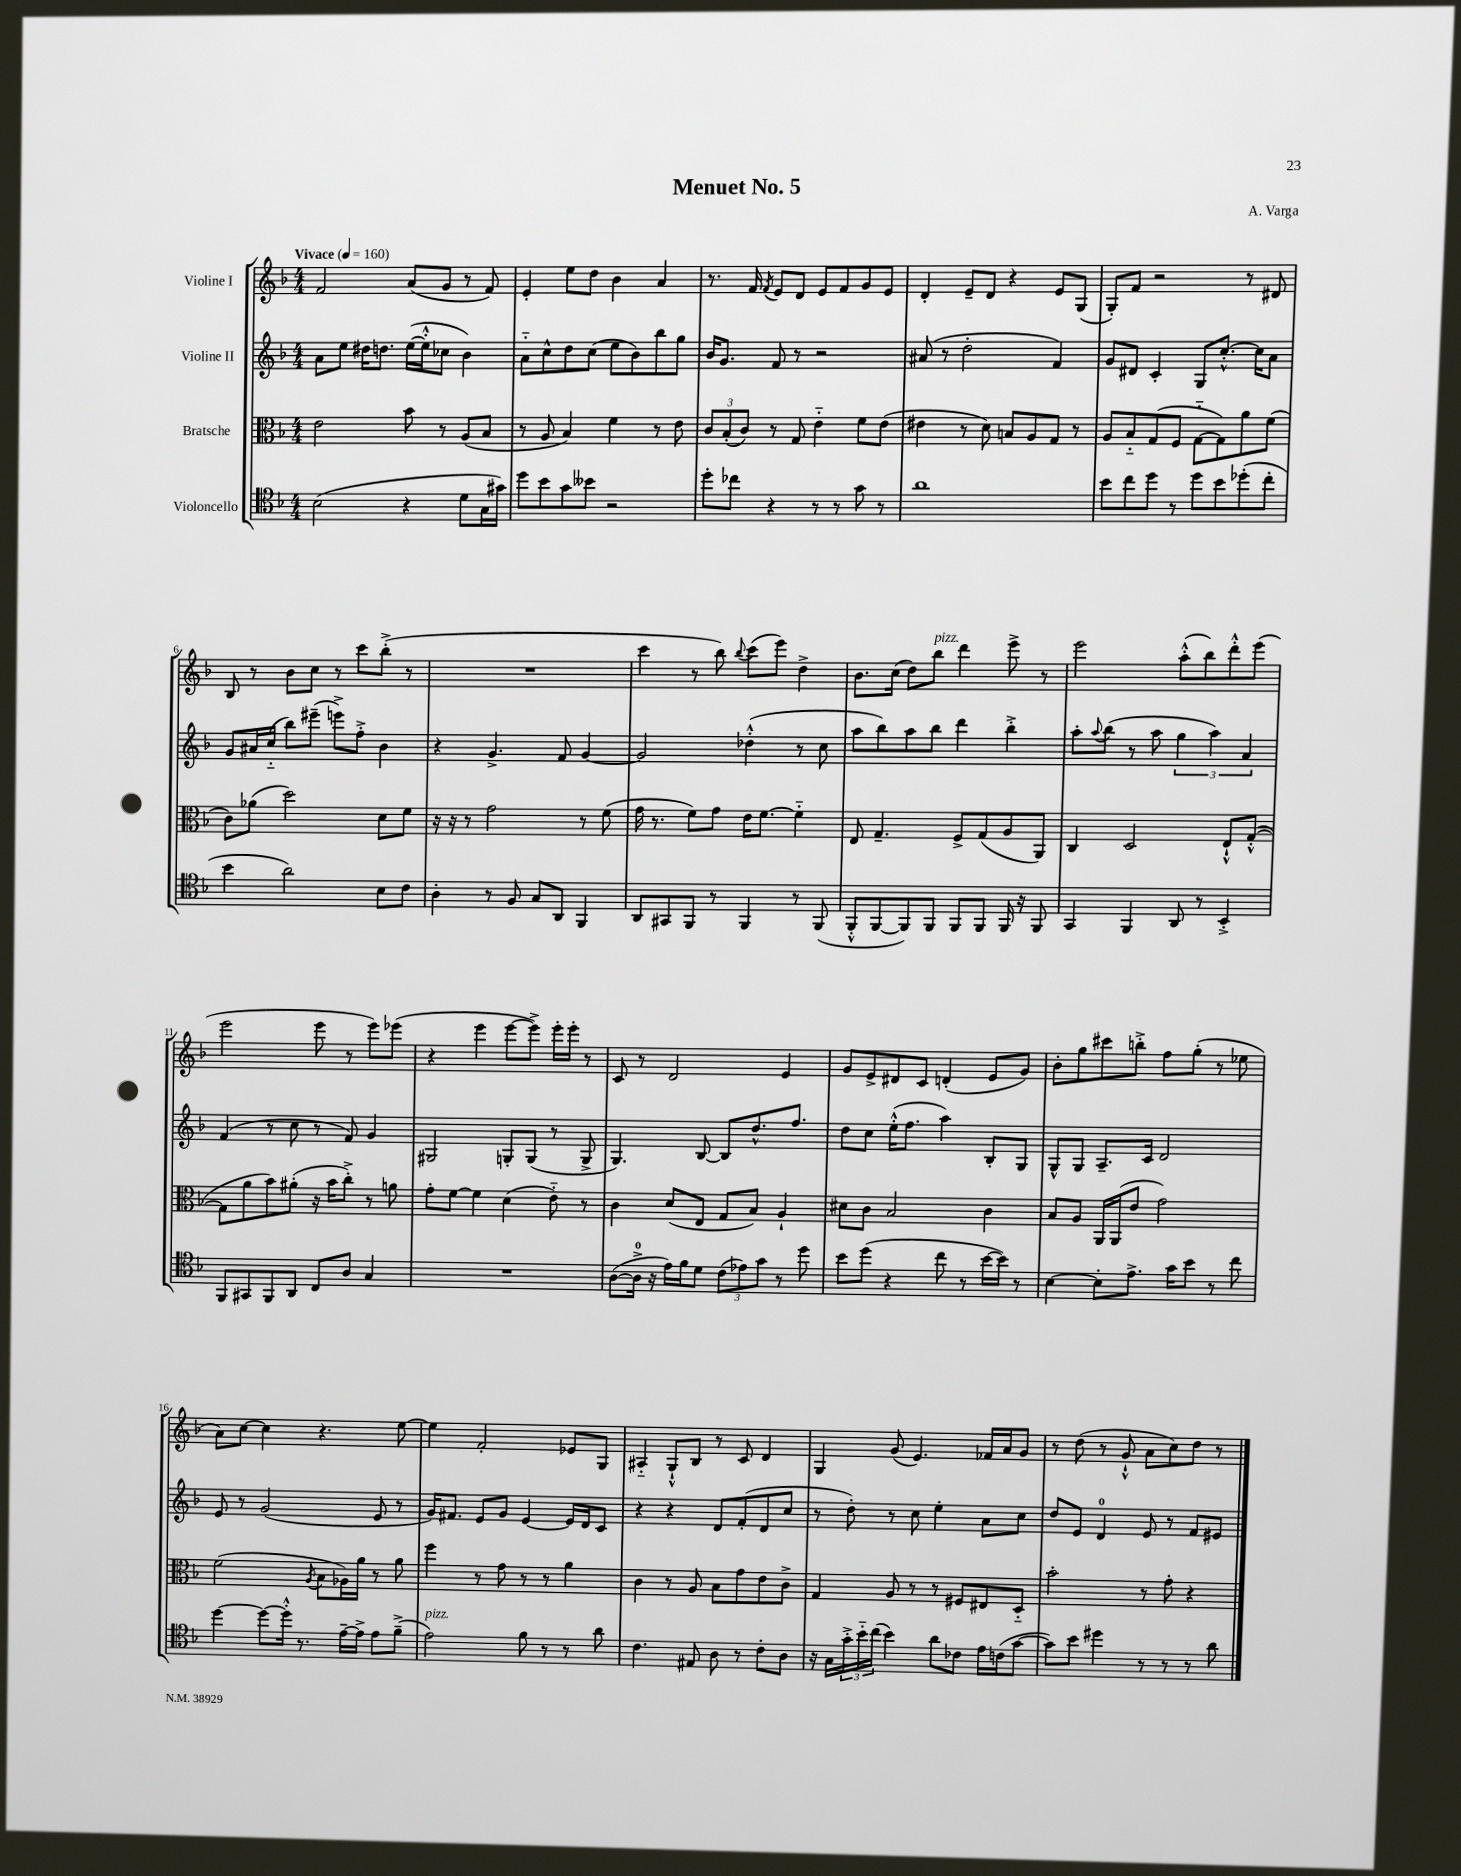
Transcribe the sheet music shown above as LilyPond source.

\header { title = "Menuet No. 5" composer = "A. Varga" }
<<
\new StaffGroup <<
\new Staff = "s0" \with { instrumentName = "Violine I" } {
    \clef treble \key f \major \numericTimeSignature \time 4/4 \tempo "Vivace" 4 = 160
    f'2 a'8( g'8 r8 f'8) |
    e'4-. e''8 d''8 bes'4 a'4 |
    r8. f'16 \acciaccatura { f'8 } e'8 d'8 e'8 f'8 g'8 e'8 |
    d'4-. e'8-- d'8 r4 e'8 g8( |
    g8-.) f'8 r2 r8 dis'8 |
    bes8 r8 bes'8 c''8 r8 c'''8 bes''8-.->( r8 |
    R1 |
    c'''4 r8 bes''8) \appoggiatura { bes''8 } c'''8( e'''8) d''4-> |
    bes'8. c''16( d''8) bes''8^\markup { \italic "pizz." } d'''4 e'''8-> r8 |
    e'''2 a''8-.-^( bes''8) d'''8-.-^ e'''8( |
    e'''2 e'''8 r8 e'''8) ees'''8( |
    r4 e'''4 e'''8~ e'''8->) e'''16-. e'''16-. r8 |
    c'8 r8 d'2 e'4 |
    g'8 e'8-> dis'8 c'8 d'4-.( e'8 g'8) |
    bes'8-. g''8 cis'''8 b''8-.-> f''8 g''8-.( r8 ees''8 |
    a'8) c''8~ c''4 r4. e''8~ |
    e''4 f'2-. ees'8 g8 |
    ais4-_ g8-!-^ bes8 r8 c'8 d'4 |
    g4 g'8( e'4.) fes'16 a'16 g'8 |
    r8 d''8( r8 g'8-!-^ a'8 c''8) d''8 r8 \bar "|." |
}
\new Staff = "s1" \with { instrumentName = "Violine II" } {
    \clef treble \key f \major \numericTimeSignature \time 4/4
    a'8 e''8 dis''16 d''8. e''16~( e''16-.-^ ces''8 bes'4) |
    a'8-_ c''8-^ d''8 c''8( e''8 bes'8) bes''8 g''8 |
    bes'16 g'8. f'8 r8 r2 |
    ais'8( r8 d''2-. f'4) |
    g'8 dis'8 c'4-. g8 c''8.~-.-^ c''16 a'8 |
    g'8 ais'16 c''16-_( bes''8) eis'''8--( e'''8->) f''8-.-> bes'4 |
    r4 g'4.-> f'8 g'4~ |
    g'2 des''4-.-^( r8 c''8 |
    a''8 bes''8) a''8 bes''8 d'''4 bes''4-.-> |
    a''8-. \appoggiatura { a''8 } bes''8( r8 a''8 \tuplet 3/2 { g''4 a''4) a'4 } |
    f'4( r8 c''8 r8 f'8) g'4 |
    gis2 g8-. g8( r8 g8-> |
    g4.) bes8~ bes8 d''8.-^ f''8. |
    d''8 c''8 e''16-.-^( f''8. a''4) bes8-. g8 |
    g8-^ g8 a8.-- c'16 d'2 |
    e'8 r8 g'2( e'8 r8 |
    g'16) fis'8. e'8 g'8 e'4~ e'16 d'16 c'8 |
    r4 r4 d'8 f'8-.( d'8 c''8 |
    r8 d''8-.) r8 c''8 e''4-. a'8 c''8 |
    d''8 e'8 d'4-0 e'8 r8 f'8 eis'8 \bar "|." |
}
\new Staff = "s2" \with { instrumentName = "Bratsche" } {
    \clef alto \key f \major \numericTimeSignature \time 4/4
    e'2 bes'8 r8 a8( bes8 |
    r8 a8 bes4) f'4 r8 e'8 |
    \tuplet 3/2 { c'8 bes8-.( c'8) } r8 g8 e'4-_ f'8 e'8( |
    eis'4 r8 d'8) b8 a8 g8 r8 |
    a8 bes8-_ g8( f8 g8~-_ g8) a'8 f'8( |
    c'8) aes'8( d''2) d'8 f'8 |
    r16 r16 r8 g'2 r8 f'8( |
    g'16 r8. f'8) g'8 e'16 f'8.~ f'4-_ |
    e8 g4.-- f8-> g8( a8 a,8) |
    c4 d2 e8-!-^ g8~-.-^( |
    g8 a'8 bes'8) ais'8-.( r16 bes'16 c''8-.->) r8 a'8 |
    g'8-. f'8~ f'4 d'4( e'8-_) r8 |
    c'4 d'8( e8 g8 bes8) a4-! |
    dis'8 c'8 bes2 c'4 |
    bes8 a8 a,16 a,16( e'8 g'2) |
    f'2( \acciaccatura { a8 } bes8 aes16) a'16 r8 a'8 |
    f''4 r8 g'8 r8 r8 a'4 |
    c'4 r8 a8 bes8 g'8 e'8 c'8-> |
    g4 a8 r8 r8 fis8 eis8 d8-_ |
    bes'2-. r8 g'8-. r4 \bar "|." |
}
\new Staff = "s3" \with { instrumentName = "Violoncello" } {
    \clef tenor \key f \major \numericTimeSignature \time 4/4
    bes2( r4 d'8 g16 gis'16) |
    d''8 bes'8 g'8 beses'8 r2 |
    d''8-. ces''8 r4 r8 r8 g'8 r8 |
    a'1 |
    bes'8 c''8 d''8 r8 d''8 bes'8 des''8-.( c''8-. |
    bes'4 a'2) bes8 c'8 |
    a4-. r8 f8 g8 a,8 f,4 |
    a,8 gis,8 f,8 r8 f,4 r8 f,8( |
    f,8-.-^ f,8~ f,8) f,8 f,8 f,8 f,16 r16 f,8 |
    g,4 f,4 a,8 r8 bes,4-.-> |
    f,8 gis,8 f,8 a,8 c8 a8 g4 |
    R1 |
    a8~( a16-0-> r16 e'16) f'16 d'8 \tuplet 3/2 { c'8( ees'8) g'8 } r8 d''8 |
    bes'8 d''8( r4 c''8 r8 bes'16~ bes'16) r8 |
    bes4~ bes8-. e'8.-> g'16 bes'8 r8 c''8 |
    d''4~ d''8~ d''16-.-^ r8. e'16~-- e'16-> e'8 f'8--->( |
    e'2^\markup { \italic "pizz." }) f'8 r8 r8 a'8 |
    c'4. eis8 a8 r8 c'8-. a8 |
    r16 g16 \tuplet 3/2 { g'16-.-> bes'16-_ c''16( } bes'4) a'8 ces'8 e'16 c'16( g'8~ |
    g'8) bes'8 dis''4 r8 r8 r8 a'8 \bar "|." |
}
>>
>>
